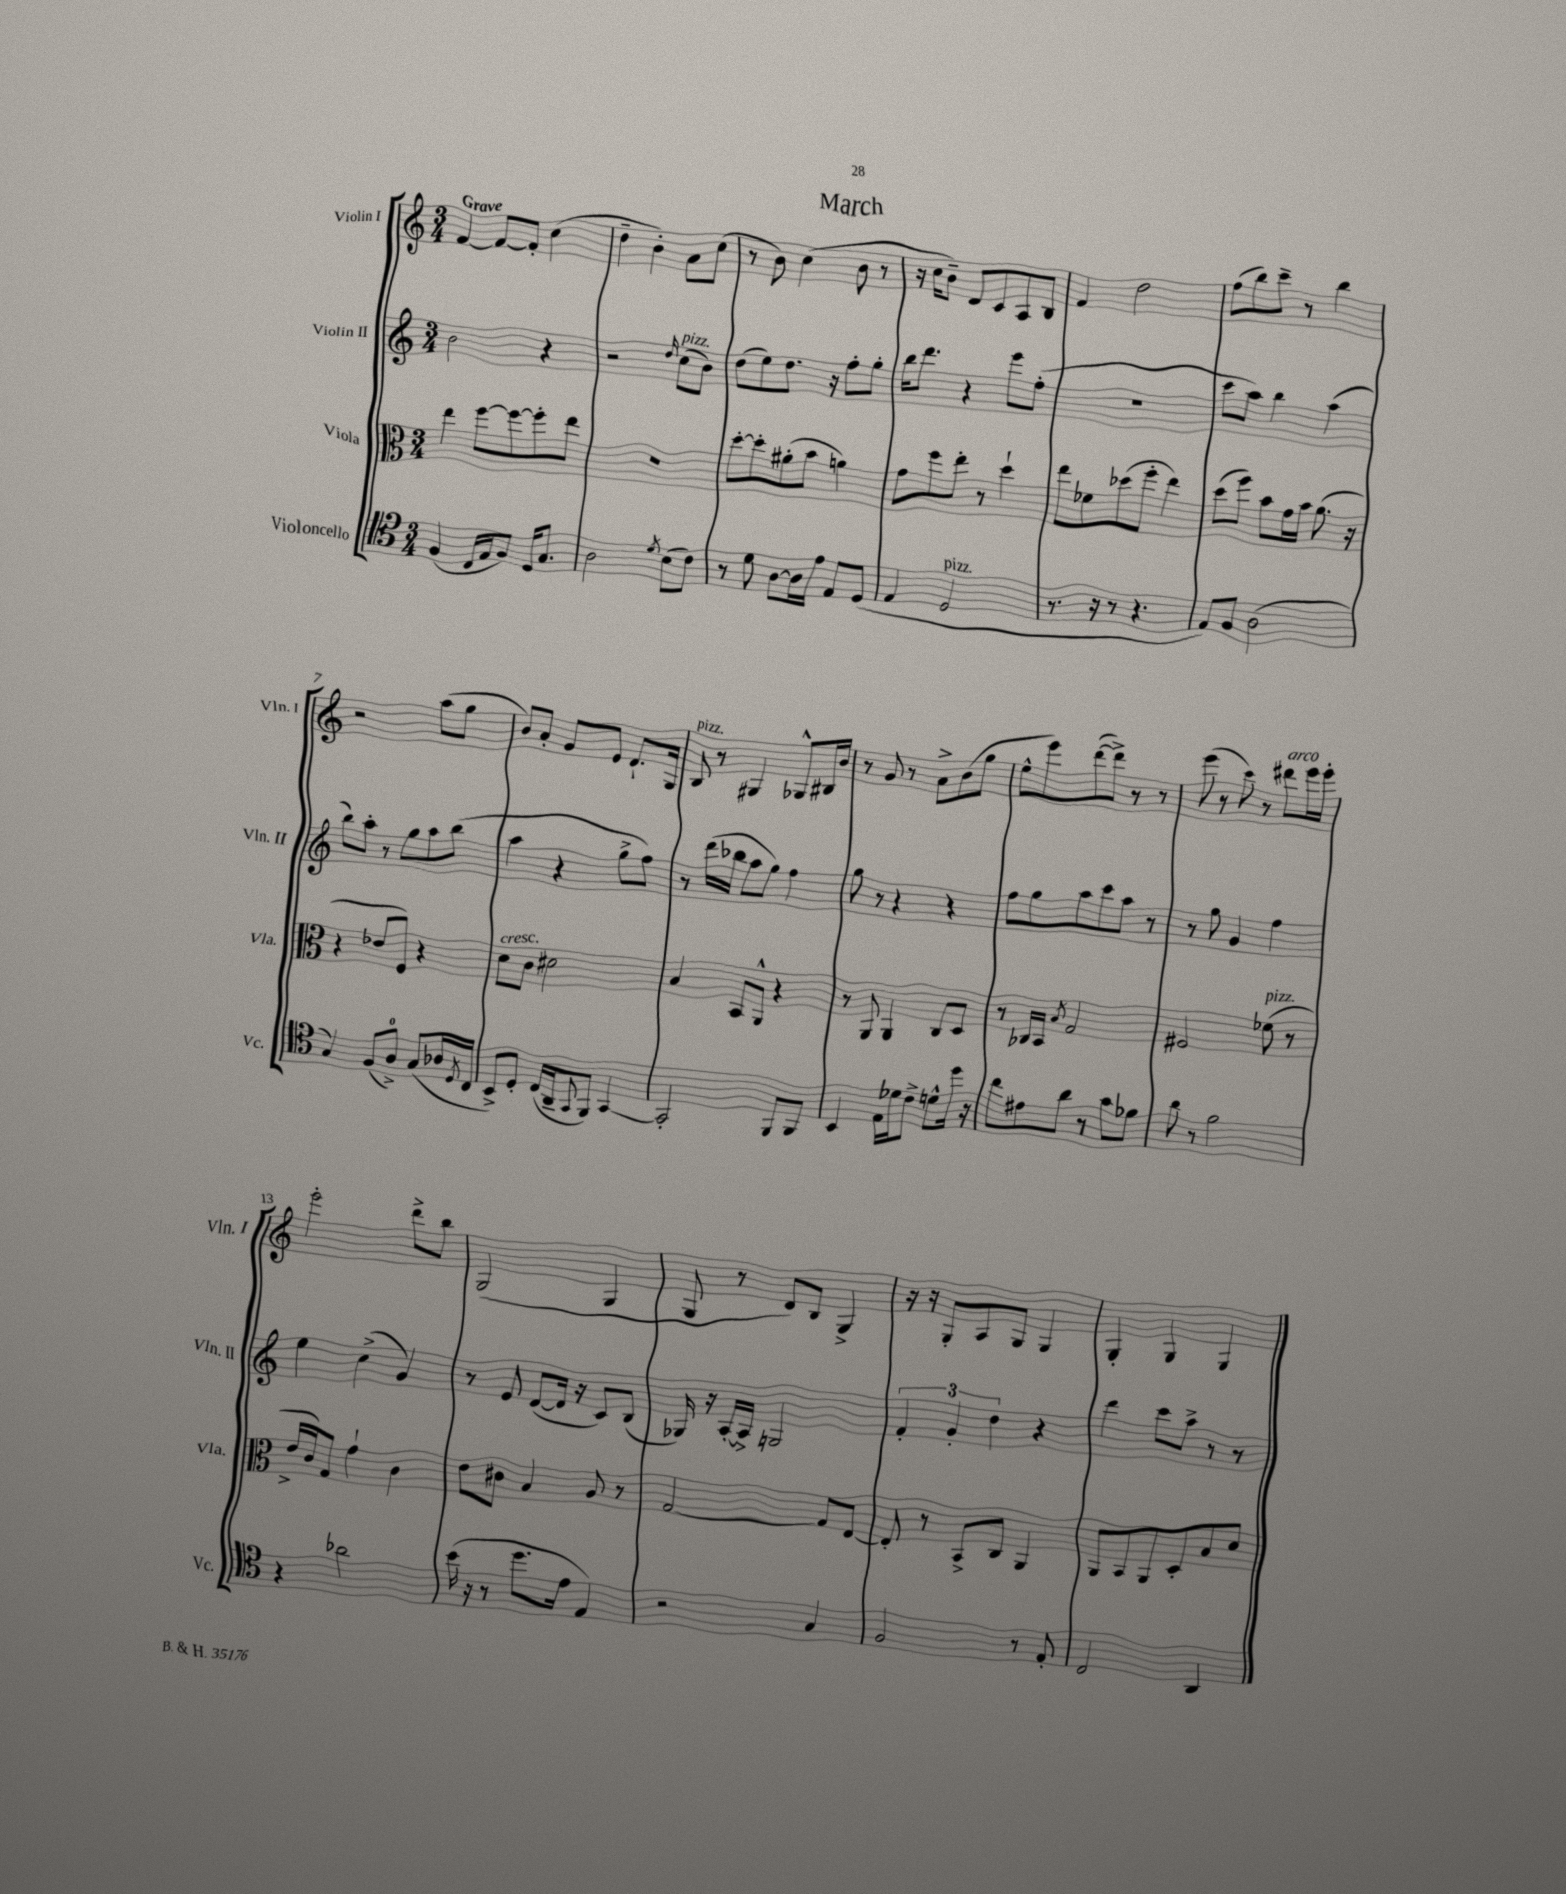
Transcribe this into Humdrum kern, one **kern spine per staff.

**kern	**kern	**kern	**kern
*staff4	*staff3	*staff2	*staff1
*clefC4	*clefC3	*clefG2	*clefG2
*k[]	*k[]	*k[]	*k[]
*M3/4	*M3/4	*M3/4	*M3/4
(4F	4ee	2b	[4f
16C	[8ff	.	8f_
16E	.	.	.
8F)	8ff_	.	8f']
16D	8ff']	4r	(4cc
8.G	.	.	.
.	8ee	.	.
=	=	=	=
2A	2.r	2r	4dd~
.	.	.	4b')
8qd	.	16qqdd	.
(8B	.	(8cc	8a
8c)	.	8b)	(8cc
=	=	=	=
8r	[8dd'	(8dd	8r
8d	8dd']	8ee)	8b)
[8A	(8a#'	8.dd	(4cc
16A]	8b	.	.
16e	.	16r	.
8E	4a)	8ff'	8b
(8D	.	8gg'	8r
=	=	=	=
4E	8g	16bb	16r
.	.	8.ddd	16cc
.	8ff	.	8b~)
2D	8ee'	4r	8d
.	8r	.	8c
.	4dd`	8eee	8A
.	.	(8ff'	8B
=	=	=	=
8.r	8ee	2.r	4f
.	8f-	.	.
16r	.	.	.
8r	(8dd-	.	2dd
4.r	8ff'	.	.
.	4ee)	.	.
=	=	=	=
8E)	(8dd	8ccc	(8ff
8F	8ff)	8aa)	8bb)
(2A	8b	4bb	8ccc~
.	16g	.	8r
.	16b	.	.
.	(8.a	(4aa	4bb
.	16r	.	.
=	=	=	=
4G)	4r	8bb)	2r
.	.	8aa'	.
(8F	8e-	8r	.
8A^)	8F)	8gg	.
(8G	4r	8aa	(8aa
16A-	.	(8bb	8gg
8qD	.	.	.
16C	.	.	.
=	=	=	=
8BB^)	8d	4aa	8b)
8D'	8c	.	8a'
(16C	2d#	4r	8g
16AA~	.	.	.
8qqGG	.	.	.
8FF)	.	.	8e
[4GG	.	8gg^	8.d`
.	.	8ff)	.
.	.	.	16G
=	=	=	=
2GG']	4B	8r	8B
.	.	(16ddd	8r
.	.	16bb-	.
.	8BB	8aa	4G#
.	8AA^^	8gg)	.
8FF	4r	4ff	8G-^^
8FF	.	.	16B#
.	.	.	16b
=	=	=	=
4BB	8r	8gg	8r
.	8AA	8r	8g
16E	4AA	4r	8r
16d-	.	.	.
8c^	.	.	8a^
8d^^	8C	4r	(8b
16dd	8D	.	8gg
16r	.	.	.
=	=	=	=
8cc	8r	8ff	8ee^^
8e#	16C-	8gg	8eee)
.	16BB	.	.
.	8qB	.	.
8a	2G	8aa	([8ddd
8r	.	8ccc	8ddd^])
8g	.	8aa	8r
8f-	.	8r	8r
=	=	=	=
8a	2F#	8r	(8eee
8r	.	8gg	8r
2f	.	4g	8ccc)
.	.	.	8r
.	(8f-	4ff	8ddd#
.	8r	.	16eee
.	.	.	16eee'
=	=	=	=
4r	16e^	4ee	2eee'
.	16c)	.	.
.	8G	.	.
2a-	4g`	(4cc^	.
.	4c	4g)	8ddd^
.	.	.	8bb
=	=	=	=
(16b	8e	8r	(2G
16r	.	.	.
8r	8c#	8e	.
8.dd	4B	([8d	.
.	.	16d]	.
16e	.	16r	.
4E)	8A	8c)	4G
.	8r	(8B	.
=	=	=	=
2r	[2G	16G-)	8G
.	.	16r	.
.	.	[16A'	8r
.	.	16A^]	.
.	.	2G	8d)
.	.	.	8B
4G	8G]	.	4G^
.	[8E	.	.
=	=	=	=
2F	8E']	6f'	16r
.	.	.	16r
.	8r	.	8G'
.	.	6g'	.
.	8BB^	.	8A
.	.	6dd	.
.	8C	.	8G
8r	4AA	4r	4G
8E'	.	.	.
=	=	=	=
2C	8AA	4ddd	4G'
.	8BB	.	.
.	8AA	8ccc	4G
.	8D'	8aa^	.
4AA	8B	8r	4G
.	8d	8r	.
==	==	==	==
*-	*-	*-	*-
